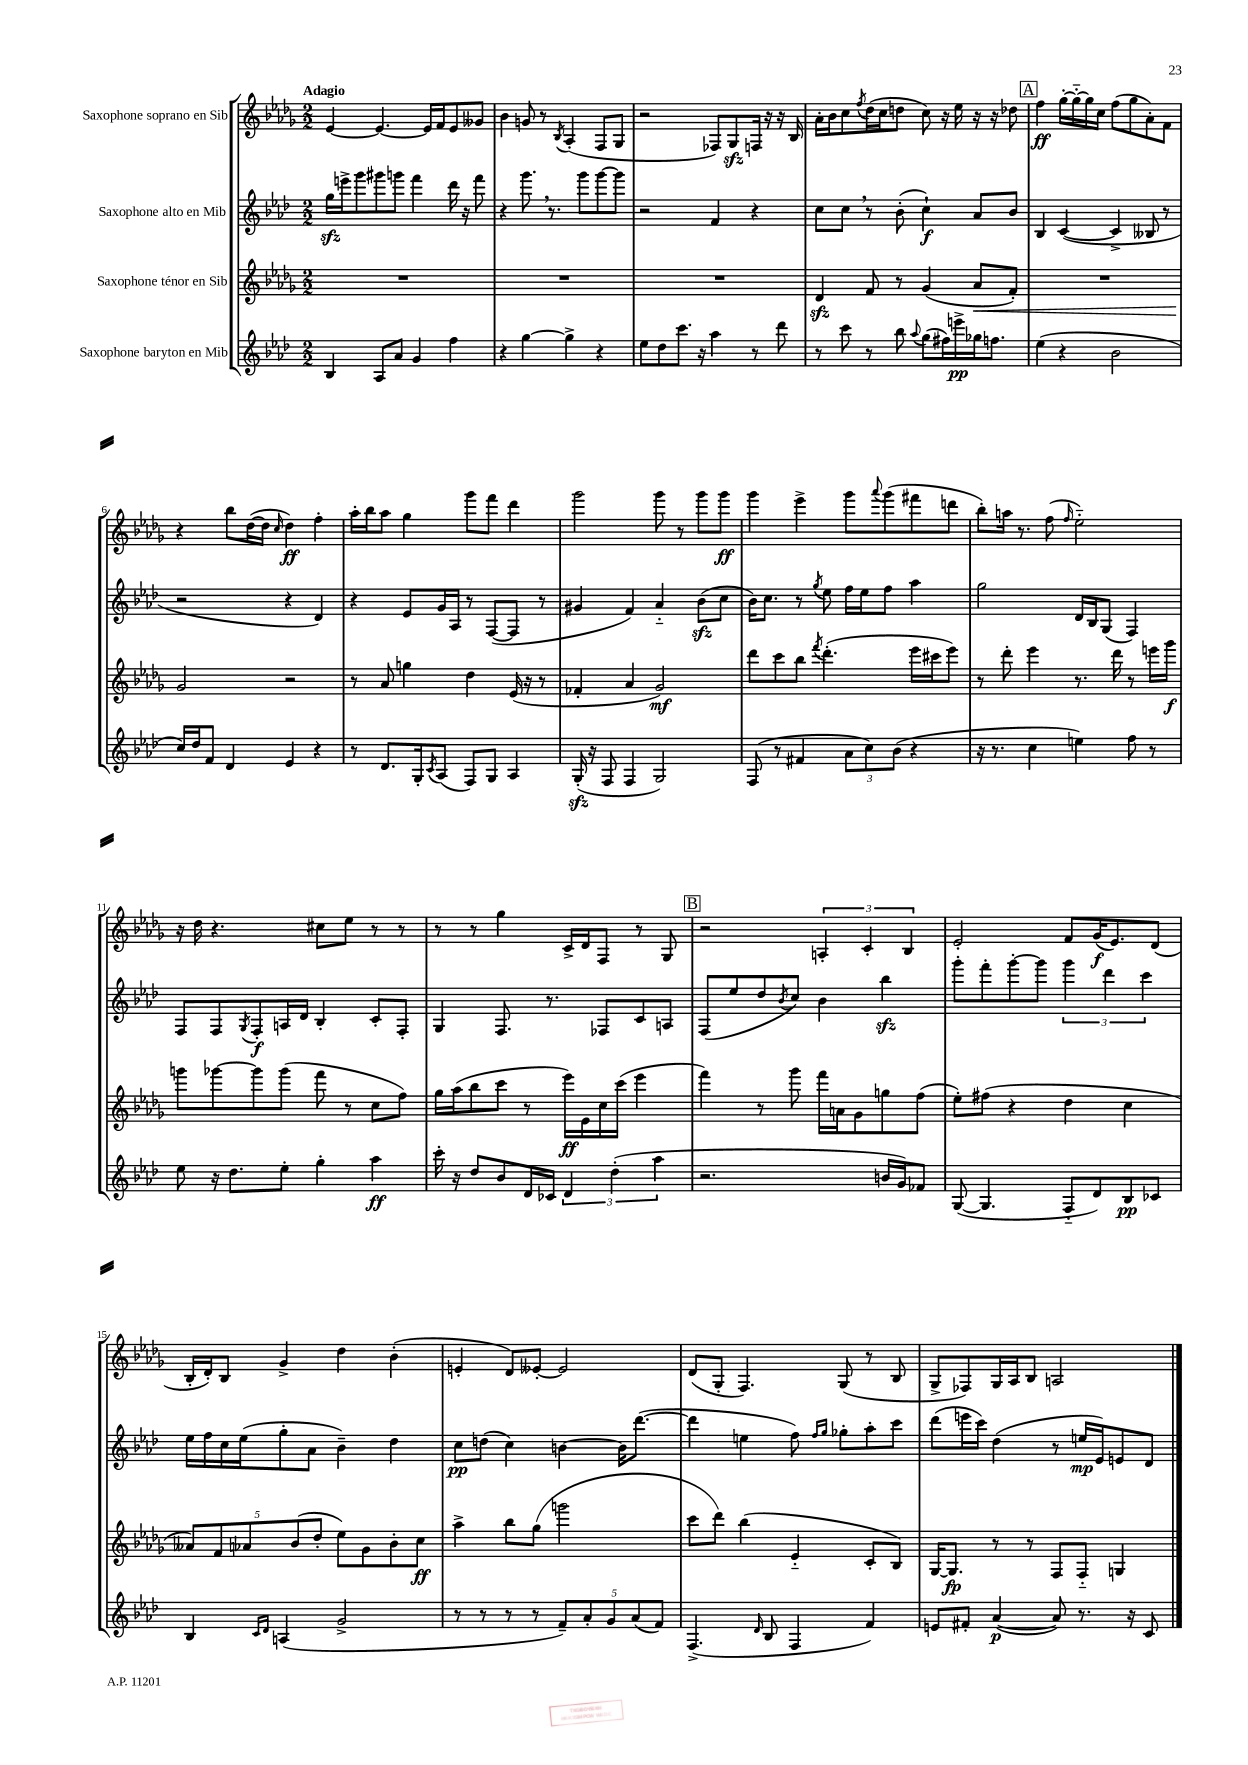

**kern	**kern	**kern	**kern
*staff4	*staff3	*staff2	*staff1
*clefG2	*clefG2	*clefG2	*clefG2
*k[b-e-a-d-]	*k[b-e-a-d-g-]	*k[b-e-a-d-]	*k[b-e-a-d-g-]
*M2/2	*M2/2	*M2/2	*M2/2
4B-/	1r	16gg\LL	[4e-/
.	.	16eee^\J	.
.	.	8ggg\	.
8A-/L	.	8ggg#\	4.e-/_
8a-/J	.	8ggg\J	.
4g/	.	4fff\	.
.	.	.	16e-/]LL
.	.	.	16f/J
4ff\	.	16ddd-\	8e-/
.	.	16r	.
.	.	8fff\	8g--/J
=	=	=	=
4r	1r	4r	4b-\
[4gg\	.	8.ggg\	8g/
.	.	.	8r
.	.	8.r	.
.	.	.	8qB-/
4gg^\]	.	.	(4A-'/
.	.	8ggg\L	.
4r	.	[8ggg\	8F/L
.	.	8ggg\]J	8G-/J
=	=	=	=
8ee-\L	1r	2r	2r
8dd-\	.	.	.
8.ccc\J	.	.	.
16r	.	.	.
4aa-\	.	4f/	8F-/L)
.	.	.	8G-/
8r	.	4r	16F/Jk
.	.	.	16r
8ddd-\	.	.	16r
.	.	.	16B-/
=	=	=	=
8r	4d-/	8cc\L	16a-'\LL
.	.	.	16b-\J
8ccc\	.	8cc\J	8cc\
.	.	.	8qff/
8r	8f/	8r	(16dd-\L
.	.	.	16cc\J
8bb-\	8r	(8b-'\	8dd\J
8qqaa-/	.	.	.
(8gg\L	(4g-/	4cc`\)	8cc\)
16ff#\L)	.	.	16r
16eee^\	.	.	16ee-\
16gg-\J	8a-/L	8a-/L	16r
8.ff\J	.	.	16r
.	8f'/J)	8b-/J	8dd-\
=	=	=	=
(4ee-\	1r	4B-/	4ff\
4r	.	([4c/	[16gg-'\LL
.	.	.	16gg-'~\_
.	.	.	16gg-\]
.	.	.	16cc\JJ
2b-\	.	4c^/]	(8ff\L
.	.	.	8gg-\
.	.	8B--/	8a-'\)
.	.	8r	8f\J
=	=	=	=
16cc/LL)	2g-/	2r	4r
16dd-/J	.	.	.
8f/J	.	.	.
4d-/	.	.	8bb-\L
.	.	.	([16dd-\L
.	.	.	16dd-\]JJ
.	.	.	16qqcc/
4e-/	2r	4r	4dd-\)
4r	.	4d-/)	4ff'\
=	=	=	=
8r	8r	4r	16aa-'\LL
.	.	.	16bb-\J
8.d-/L	8a-/	.	8aa-\J
.	4gg\	8e-/L	4gg-\
16G'/k	.	.	.
8qc/	.	.	.
(8A-/J	.	16g/L	.
.	.	16A-/JJ	.
8F/L)	4dd-\	8r	8ggg-\L
8G/J	.	([8F/L	8fff\J
4A-/	(16e-/	8F/]J	4ddd-\
.	16r	.	.
.	8r	8r	.
=	=	=	=
(16G'/	4f-'/	4g#/	2ggg-\
16r	.	.	.
8F/	.	.	.
4F/	4a-/	4f/)	.
2G/)	2g-/)	4a-'~/	8ggg-\
.	.	.	8r
.	.	(8b-\L	8ggg-\L
.	.	8cc\J	8ggg-\J
=	=	=	=
(8F/	8ddd-\L	16b-\LK)	4ggg-\
.	.	8.cc\J	.
8r	8ccc\	.	.
4f#/	8bb-\J	8r	4eee-^\
.	8qfff/	8qgg/	.
.	(4.ddd-'\	8ee-\	.
12a-\L	.	16ff\LL	8ggg-\L
.	.	16ee-\J	.
12cc\)	.	.	.
.	.	.	8qqaaa-/
.	.	8ff\J	(8ggg-\
(12b-\J	.	.	.
4r	16eee-\LL	4aa-\	8fff#\
.	16ccc#\J	.	.
.	8eee-\J)	.	8ddd\J
=	=	=	=
16r	8r	2gg\	8bb-'\L)
8.r	.	.	.
.	8ddd-'\	.	16aa\Jk
.	.	.	8.r
4cc\	4eee-\	.	.
.	.	.	(8ff\
.	.	.	16qqff/
4ee\)	8.r	16d-/LL	2ee-'~\)
.	.	16B-/J	.
.	.	(8G/J	.
.	16ddd-\	.	.
8ff\	8r	4F/)	.
8r	16eee\LL	.	.
.	16ggg-\JJ	.	.
=	=	=	=
8ee-\	8ggg\L	8F/L	16r
.	.	.	16dd-\
16r	[8ggg-\	8F/	4.r
8.dd-\L	.	.	.
.	.	8qG/	.
.	8ggg-\]	8F'/	.
8ee-'\J	(8ggg-\J	16A/L	.
.	.	16d-/JJ	.
4gg'\	8fff\	4B-'/	8cc#\L
.	8r	.	8ee-\J
4aa-\	8cc\L	8c'/L	8r
.	8ff\J)	8F'/J	8r
=	=	=	=
16ccc'\	16gg-\LL	4G/	8r
16r	(16aa-\J	.	.
8dd-/L	8bb-\	.	8r
8b-/	8ccc\J	8.F/	4gg-\
16d-/L	8r	.	.
16c-/JJ	.	8.r	.
6d-/	16eee-\LL)	.	16c^/LL
.	16e-\	.	16d-/J
.	16cc\	8F-/L	8F/J
(6dd-'\	.	.	.
.	(16ccc\JJ	.	.
.	4eee-\	8c/	8r
6aa-\	.	.	.
.	.	8A/J	8G-/
=	=	=	=
2.r	4fff\)	(8F/L	2r
.	.	8ee-/	.
.	8r	8dd-/	.
.	.	8qb-/	.
.	8ggg-\	8cc/J)	.
.	16fff\LL	4b-\	6A'/
.	16a\J	.	.
.	8g-\	.	.
.	.	.	6c'/
16b/LL	8gg\	4bb-\	.
16g/J)	.	.	.
.	.	.	6B-/
8f-/J	(8ff\J	.	.
=	=	=	=
([8G/	8ee-'\L)	8ggg'\L	2e-'/
4.G/]	(8ff#\J	8fff'\	.
.	4r	[8ggg'\	.
.	.	8ggg\]J	.
8F'~/L	4dd-\	6ggg\	8f/L
8d-/)	.	.	(16g-/K
.	.	6ddd-\	.
.	.	.	8.e-/)
8B-/	4cc\	.	.
.	.	6ccc\	.
8c-/J	.	.	(8d-/J
=	=	=	=
4B-/	10a--/L)	16ee-\LL	16B-'/LL
.	.	16ff\	16d-'/J)
.	10f/	.	.
.	.	16cc\	8B-/J
.	.	(16ee-\J	.
.	10a-/	.	.
16qqc/LL	.	.	.
16qqd-/JJ	.	.	.
(4A/	.	8gg'\	4g-^/
.	(10b-/	.	.
.	.	8a-\J	.
.	10dd-'/J	.	.
2g^/	8ee-\L)	4b-~\)	4dd-\
.	8g-\	.	.
.	8b-'\	4dd-\	(4b-'\
.	8cc\J	.	.
=	=	=	=
8r	4aa-^\	8cc\L	4e'/
8r	.	(8dd\J	.
8r	8bb-\L	4cc\)	8d-/L)
8r	(8gg-\J	.	[8e--'/J
10f~/L)	2ggg\	[4b\	2e--/]
10a-'/	.	.	.
10g/	.	.	.
.	.	16b\]LK	.
(10a-/	.	.	.
.	.	([8.ddd-\J	.
10f/J)	.	.	.
=	=	=	=
(4.F^/	8ccc\L	4ddd-\]	(8d-/L
.	8ddd-\J)	.	8G-'/J
.	(4bb-\	4ee\	4.F/)
16qqd-/	.	.	.
8B-/	.	.	.
4F/	4e-'~/	8ff\)	.
.	.	16qqff/LL	.
.	.	16qqgg/JJ	.
.	.	8gg-'\L	(8G-/
4f/)	8c'/L	8aa-'\	8r
.	8B-/J)	8ccc\J	8B-/
=	=	=	=
8e/L	[16G-/LK	(8ddd-\L	8G-^/L
.	8.G-/]J	.	.
8f#'/J	.	16eee\L	8F-/)
.	.	16ccc\JJ)	.
([4a-/	8r	(4dd-\	16G-/L
.	.	.	16A-/J
.	8r	.	8B-/J
8a-/])	8F/L	8r	2A/
8.r	8F'~/J	16ee/LL	.
.	.	16e-/J)	.
.	4G/	8e/	.
16r	.	.	.
8c/	.	8d-/J	.
==	==	==	==
*-	*-	*-	*-
